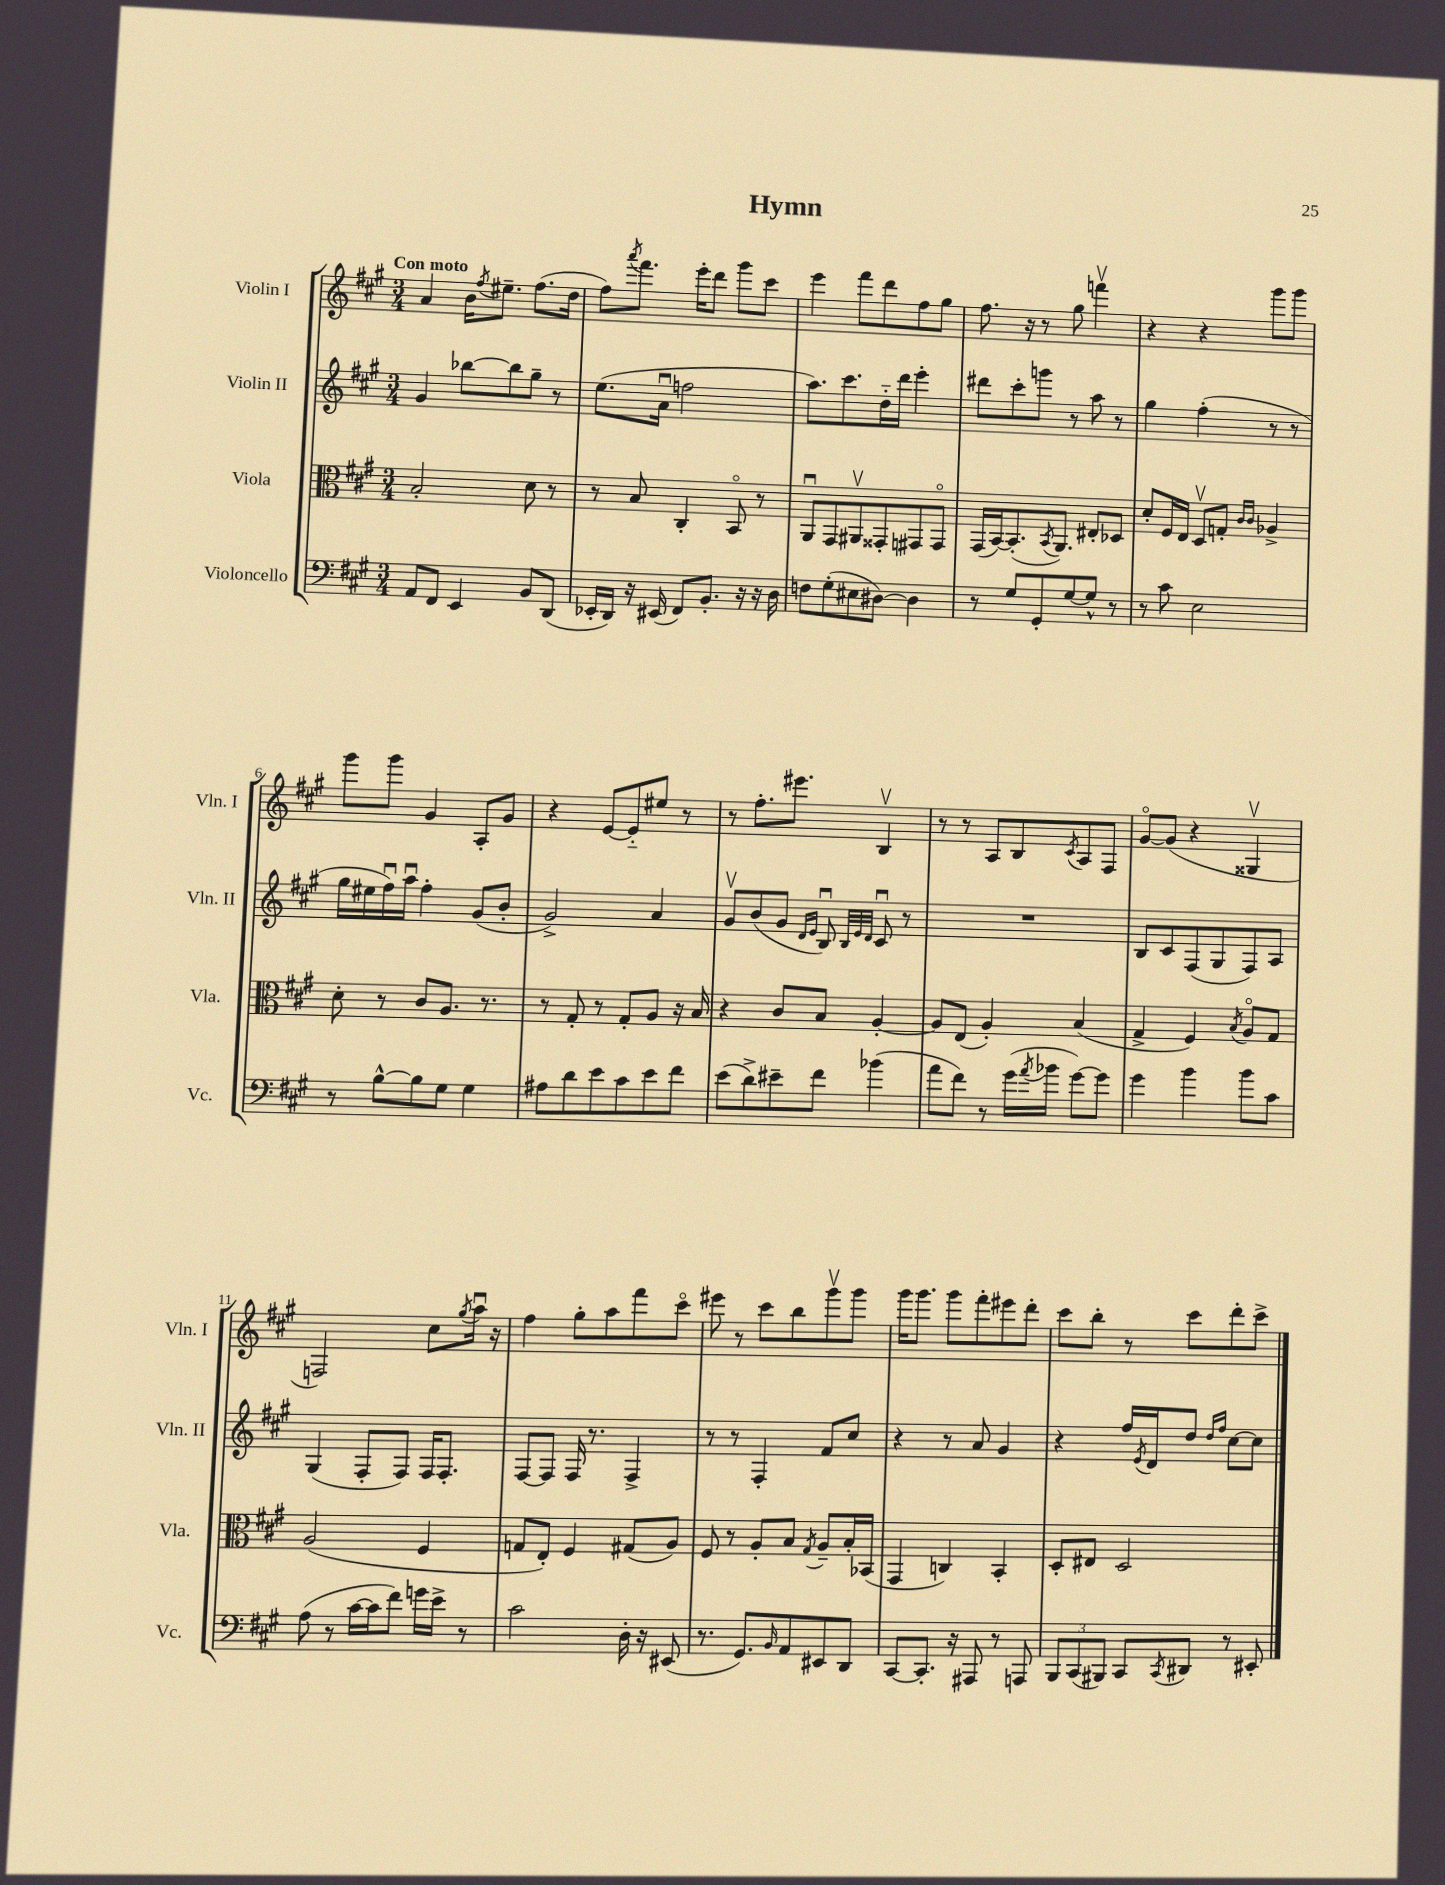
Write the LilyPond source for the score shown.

\header { title = "Hymn" }
<<
\new StaffGroup <<
\new Staff = "s0" \with { instrumentName = "Violin I" shortInstrumentName = "Vln. I" } {
    \clef treble \key a \major \numericTimeSignature \time 3/4 \tempo "Con moto"
    a'4 b'16 \acciaccatura { fis''8 } eis''8.-- fis''8.( d''16 |
    fis''8) \acciaccatura { a'''8 } fis'''8. e'''16-. d'''8 gis'''8 cis'''8 |
    e'''4 fis'''8 d'''8 fis''8 gis''8 |
    fis''8. r16 r8 gis''8 f'''4\upbow |
    r4 r4 gis'''8 gis'''8 |
    gis'''8 gis'''8 gis'4 a8-. gis'8 |
    r4 e'8~ e'8-_ eis''8 r8 |
    r8 fis''8.-. eis'''8. b4\upbow |
    r8 r8 a8 b8 \acciaccatura { cis'8 } a8 fis8 |
    gis'8~\flageolet gis'8( r4 gisis4\upbow |
    f2) cis''8 \acciaccatura { gis''8 } a''16\downbow r16 |
    fis''4 gis''8-. a''8 fis'''8 cis'''8\flageolet |
    eis'''8 r8 cis'''8 b''8 gis'''8\upbow gis'''8 |
    gis'''16 gis'''8. gis'''8 fis'''8-. eis'''8 d'''8-. |
    cis'''8 b''8-. r8 cis'''8 d'''8-. cis'''8-> \bar "|." |
}
\new Staff = "s1" \with { instrumentName = "Violin II" shortInstrumentName = "Vln. II" } {
    \clef treble \key a \major \numericTimeSignature \time 3/4
    gis'4 bes''8~ bes''8 gis''8-- r8 |
    e''8.( a'16\downbow f''2 |
    a''8.) cis'''8. d''16-_ d'''16 e'''4-. |
    dis'''8 cis'''8-. g'''8 r8 a''8 r8 |
    gis''4 fis''4-.( r8 r8 |
    gis''16 eis''16 fis''16\downbow) a''16\downbow fis''4-. gis'8( b'8-. |
    gis'2->) a'4 |
    gis'8\upbow b'8( gis'8 \grace { d'16 e'16 } b8\downbow) \grace { b32 e'32 d'32 } cis'8\downbow r8 |
    R2. |
    b8 cis'8 fis8( gis8 fis8) a8 |
    gis4( fis8-. fis8) fis16 fis8.-. |
    fis8~ fis8 fis16 r8. fis4-> |
    r8 r8 fis4-. fis'8 cis''8 |
    r4 r8 a'8 gis'4 |
    r4 fis''16 \acciaccatura { e'8 } d'16 d''8 \grace { d''16 fis''16 } cis''8~ cis''8 \bar "|." |
}
\new Staff = "s2" \with { instrumentName = "Viola" shortInstrumentName = "Vla." } {
    \clef alto \key a \major \numericTimeSignature \time 3/4
    b2-. d'8 r8 |
    r8 b8 cis4-. b,8\flageolet r8 |
    a,8\downbow gis,8 ais,8\upbow gisis,8-. gis,8 gis,8\flageolet |
    gis,16( b,16~) b,8.-.( \acciaccatura { b,8 } a,8.) eis8-. des8 |
    d'8-. fis16 e16 d8\upbow g8-. \grace { cis'16 cis'16 } aes4-> |
    d'8-. r8 cis'8 a8. r8. |
    r8 gis8-. r8 gis8-. a8 r16 b16 |
    r4 cis'8 b8 a4~-. |
    a8 e8( a4-.) b4( |
    gis4-> fis4) \acciaccatura { b8 } a8\flageolet gis8 |
    a2( fis4 |
    g8 e8-.) fis4 gis8( a8) |
    fis8 r8 a8-. b8 \acciaccatura { gis8 } a8-- b16-. bes,16( |
    gis,4 c4) b,4-. |
    d8-. eis8 d2 \bar "|." |
}
\new Staff = "s3" \with { instrumentName = "Violoncello" shortInstrumentName = "Vc." } {
    \clef bass \key a \major \numericTimeSignature \time 3/4
    a,8 fis,8 e,4 b,8 d,8( |
    ees,16-. d,16) r16 eis,16( fis,8) b,8.-. r16 r16 d16 |
    f8 gis8-.( eis8 dis8~) dis4 |
    r8 gis8 gis,8-. gis8~ gis8-^ r8 |
    r8 cis'8 e2 |
    r8 b8~-^ b8 gis8 gis4 |
    ais8 d'8 e'8 cis'8 e'8 fis'8 |
    e'8( d'8->) eis'8-- fis'8 bes'4( |
    a'8 fis'8) r8 gis'16( \acciaccatura { a'8 } bes'16 gis'8~) gis'8 |
    gis'4 b'4 b'8 cis'8 |
    a8( r8 cis'16~ cis'16 fis'8) g'16 e'16-> r8 |
    cis'2 d16-. r16 eis,8( |
    r8. gis,8.) \grace { b,16 } a,8 eis,8 d,8 |
    cis,8~ cis,8.-. r16 ais,,8 r8 a,,8 |
    \tuplet 3/2 { b,,8 cis,8( bis,,8) } cis,8 \acciaccatura { cis,8 } dis,8 r8 eis,8-. \bar "|." |
}
>>
>>
